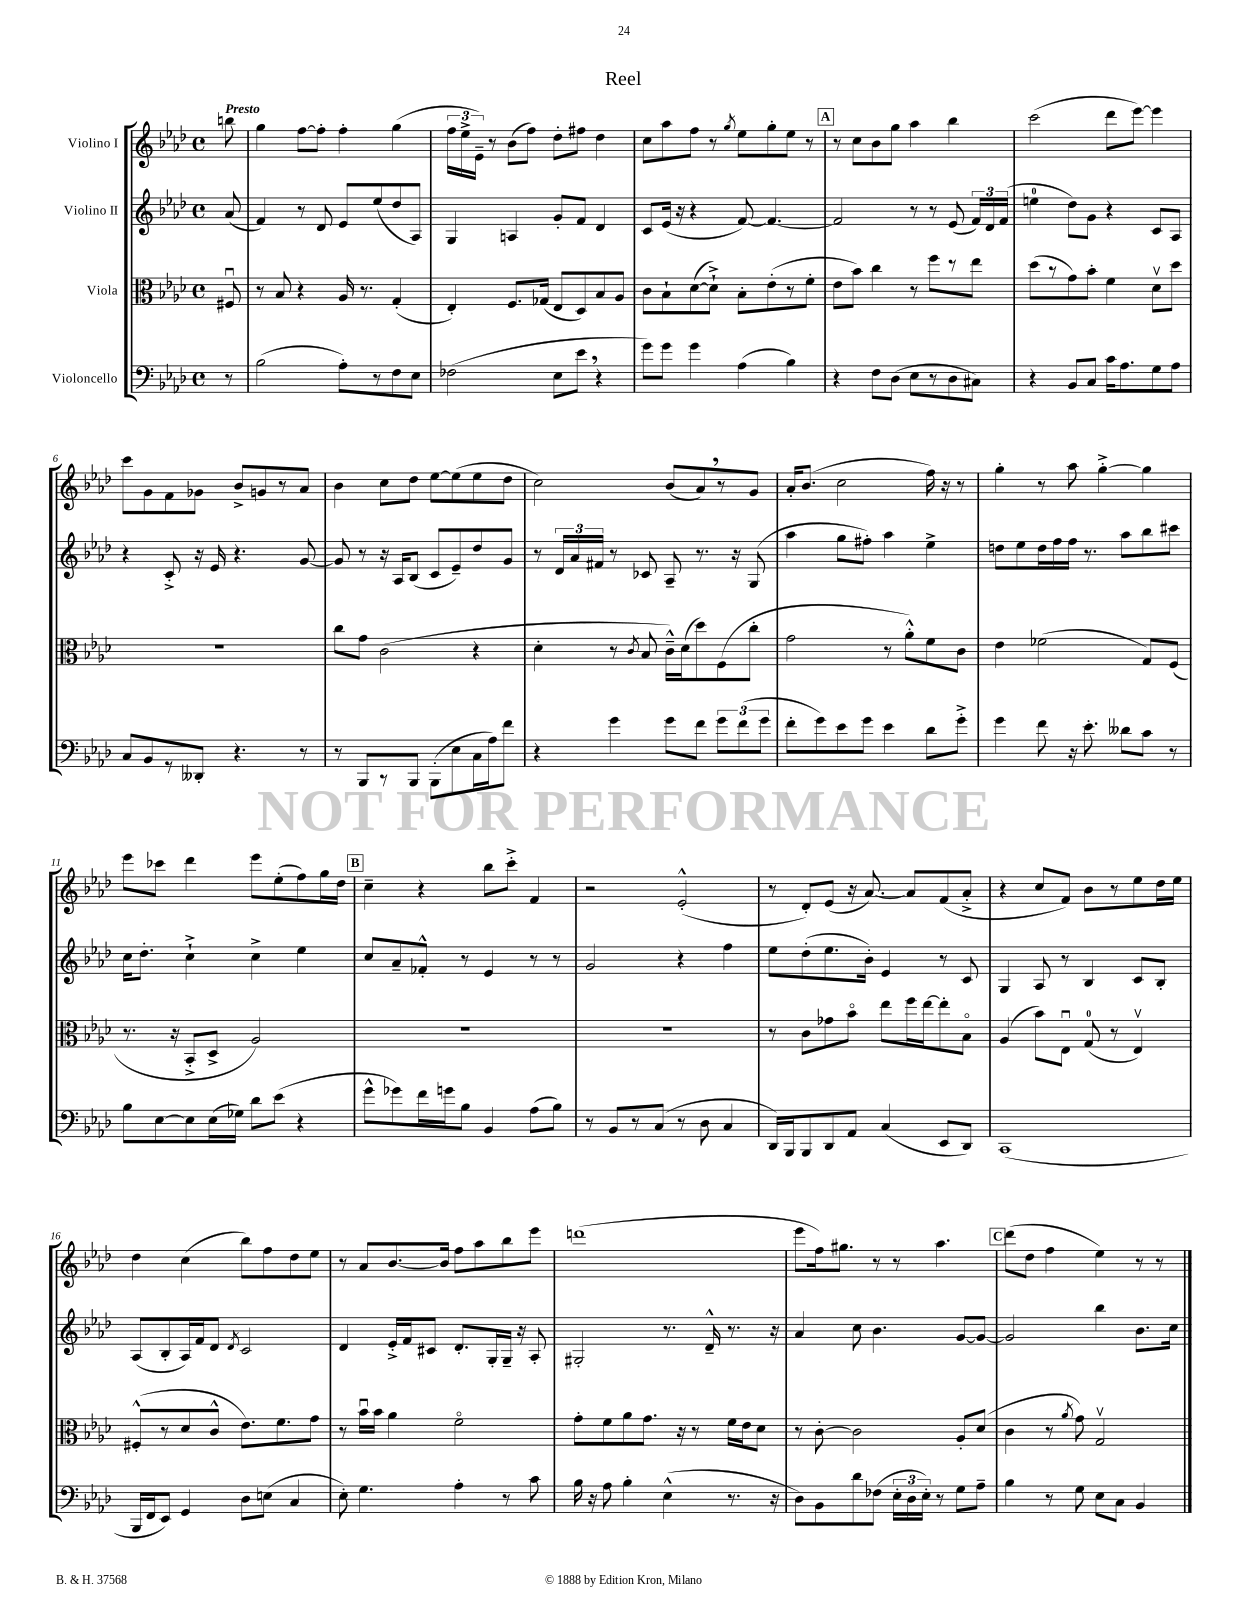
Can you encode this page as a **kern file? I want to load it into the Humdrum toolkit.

**kern	**kern	**kern	**kern
*staff4	*staff3	*staff2	*staff1
*clefF4	*clefC3	*clefG2	*clefG2
*k[b-e-a-d-]	*k[b-e-a-d-]	*k[b-e-a-d-]	*k[b-e-a-d-]
*M4/4	*M4/4	*M4/4	*M4/4
*met(c)	*met(c)	*met(c)	*met(c)
8r	8F#u	(8a-	8bb
=	=	=	=
(2B-	8r	4f)	4gg
.	8B-	.	.
.	4r	8r	[8ff
.	.	8d-	8ff']
8A-')	16A-	8e-	4ff'
.	8.r	.	.
8r	.	(8ee-	.
8F	(4G'	8dd-	(4gg
8E-	.	8A-)	.
=	=	=	=
(2F-	4E-')	4G	24ff
.	.	.	24ee-^
.	.	.	24e-~)
.	.	.	8r
.	8.F	4A	(8b-
.	.	.	8ff)
.	(16G-	.	.
8E-	8E-	8g'	8dd-'
8e-	8D-)	8f	8ff#
4r	8B-	4d-	4dd-
.	8A-	.	.
=	=	=	=
8g)	8c	8c	8cc
8g	8B-`	(16e-	8aa-
.	.	16r	.
4g	([8d-	4r	8ff
.	8d-`^])	.	8r
.	.	.	8qgg
(4A-	8B-'	[8f)	8ee-
.	(8e-'	4.f_	8gg'
4B-)	8r	.	8ee-
.	8f'	.	8r
=	=	=	=
4r	8e-	2f]	8r
.	8b-)	.	8cc
8F	4cc	.	8b-
(8D-	.	.	8gg
8E-	8r	8r	4aa-
8r	8ff	8r	.
8D-	8r	(8e-	4bb-
8C#)	8ee-	24f)	.
.	.	24d-	.
.	.	(24f	.
=	=	=	=
4r	(8dd-	4ee	(2ccc
.	8r	.	.
8BB-	8g)	8dd-)	.
8C	8b-'	8g	.
16c	4f	4r	8ddd-
8.A-	.	.	.
.	.	.	[8eee-)
8G	8d-v	8c	4eee-]
8A-	8dd-	8A-	.
=	=	=	=
8C	1r	4r	8ccc
8BB-	.	.	8g
8r	.	8c'^	8f
8DD--'	.	16r	8g-
.	.	16e-	.
4.r	.	4.r	8b-^
.	.	.	8g
.	.	.	8r
8r	.	[8g	8a-
=	=	=	=
8r	8cc	8g]	4b-
8BBB-	8g	8r	.
8r	(2c	16r	8cc
.	.	16A-	.
8BBB-	.	(8B-	8dd-
(8BBB-'	.	8c	[8ee-
8E-	.	8e-~)	(8ee-]
16C	4r	8dd-	8ee-
16A-)	.	.	.
8f	.	8g	8dd-
=	=	=	=
4r	4d-'	8r	2cc)
.	.	24d-	.
.	.	24a-	.
.	.	24f#	.
4g	8r	8r	.
.	8qc	.	.
.	8B-	8c-	.
8g	16c~^^)	8A-~	(8b-
.	(16d-	.	.
8f	8dd-)	8.r	8a-)
12g	(8F	.	8r
.	.	16r	.
(12f	.	.	.
.	8cc'	(8G	8g
12g	.	.	.
=	=	=	=
8f'	2g	4aa-	16a-'
.	.	.	(8.b-
8g)	.	.	.
8e-	.	8gg	2cc
8g	.	8ff#')	.
4e-	8r	4aa-	.
.	8a-'^^)	.	.
8d-	8f	4ee-^	16ff)
.	.	.	16r
8g'^	8c	.	8r
=	=	=	=
4g	4e-	8dd	4gg'
.	.	8ee-	.
8f	(2f-	16dd	8r
.	.	16ff	.
16r	.	16ff	8aa-
8.e-'	.	8.r	.
.	.	.	[4gg'^
8d--	.	8aa-	.
8c	8G)	8bb-	4gg]
8r	(8F	8ccc#	.
=	=	=	=
8B-	8.r	16cc	8eee-
.	.	8.dd-'	.
[8E-	.	.	8ccc-
.	16r	.	.
8E-]	8BB-'^	4cc`^	4ddd-
(16E-	8D-^	.	.
16G-)	.	.	.
8d-	2A-)	4cc^	8eee-
(8e-	.	.	(8ee-'
4r	.	4ee-	8ff)
.	.	.	16gg
.	.	.	16dd-
=	=	=	=
8g^^	1r	8cc	4cc~
8g-)	.	8a-~	.
16f	.	8f-'^^	4r
16g	.	.	.
8B-	.	8r	.
4BB-	.	4e-	8bb-
.	.	.	8ccc'^
(8A-	.	8r	4f
8B-)	.	8r	.
=	=	=	=
8r	1r	2g	2r
8BB-	.	.	.
8r	.	.	.
(8C	.	.	.
8r	.	4r	(2e-'^^
8D-	.	.	.
4C	.	4ff	.
=	=	=	=
16DD-)	8r	8ee-	8r
16BBB-	.	.	.
8BBB-	8c	(8dd-'	8d-')
8DD-	8g-	8.ee-	(8e-
8AA-	8b-o	.	16r
.	.	16b-')	[8.a-)
(4C	8ee-	4e-	.
.	16ff	.	8a-]
.	[16ee-	.	.
8EE-	8ee-']	8r	(8f
8DD-)	8B-o	8c	8a-'^
=	=	=	=
(1CC	(4A-	4G	4r
.	8b-)	8A-	8cc
.	8E-u	8r	8f)
.	(8G	4B-	8b-
.	8r	.	8r
.	4E-v)	8c	8ee-
.	.	8B-'	16dd-
.	.	.	16ee-
=	=	=	=
16BBB-	(8F#'^^	(8A-	4dd-
16FF	.	.	.
8EE-)	8r	8B-'	.
4GG	8d-	16A-)	(4cc
.	.	16f	.
.	8c^^	8d-	.
.	.	8qd-	.
8D-	8.e-)	2c	8bb-)
(8E	.	.	8ff
.	8.f	.	.
4C	.	.	8dd-
.	8g	.	8ee-
=	=	=	=
8E-')	8r	4d-	8r
4.G	16b-u	.	8a-
.	16b-	.	.
.	4a-	16e-'^	[8.b-
.	.	16f	.
.	.	8c#	.
.	.	.	16b-]
4A-'	2fo	8.d-'	8ff
.	.	.	8aa-
.	.	16G'	.
8r	.	16G~	8bb-
.	.	16r	.
8c	.	8A-'	8eee-
=	=	=	=
16B-	8g'	2G#'	(1ddd
16r	.	.	.
8A-	8f	.	.
4B-'	8a-	.	.
.	8.g	.	.
(4E-^^	.	8.r	.
.	16r	.	.
.	8r	.	.
.	.	16d-~^^	.
8.r	16f	8.r	.
.	16e-	.	.
.	8d-	.	.
16r	.	16r	.
=	=	=	=
8D-)	8r	4a-	8eee-
8BB-	[8c'	.	16ff)
.	.	.	8.gg#
8d-	2c]	8cc	.
(8F-	.	4.b-	8r
24E-'	.	.	8r
24D-	.	.	.
24E-')	.	.	.
8r	.	.	4.aa-
8G	8A-'	[8g	.
8A-~	(8d-	8g_	.
=	=	=	=
4B-	4c	2g]	(8ddd-
.	.	.	8dd-
8r	8r	.	4ff
.	8qa-	.	.
8G	8g)	.	.
8E-	2Gv	4bb-	4ee-)
8C	.	.	.
4BB-	.	8.b-	8r
.	.	.	8r
.	.	16cc	.
==	==	==	==
*-	*-	*-	*-
